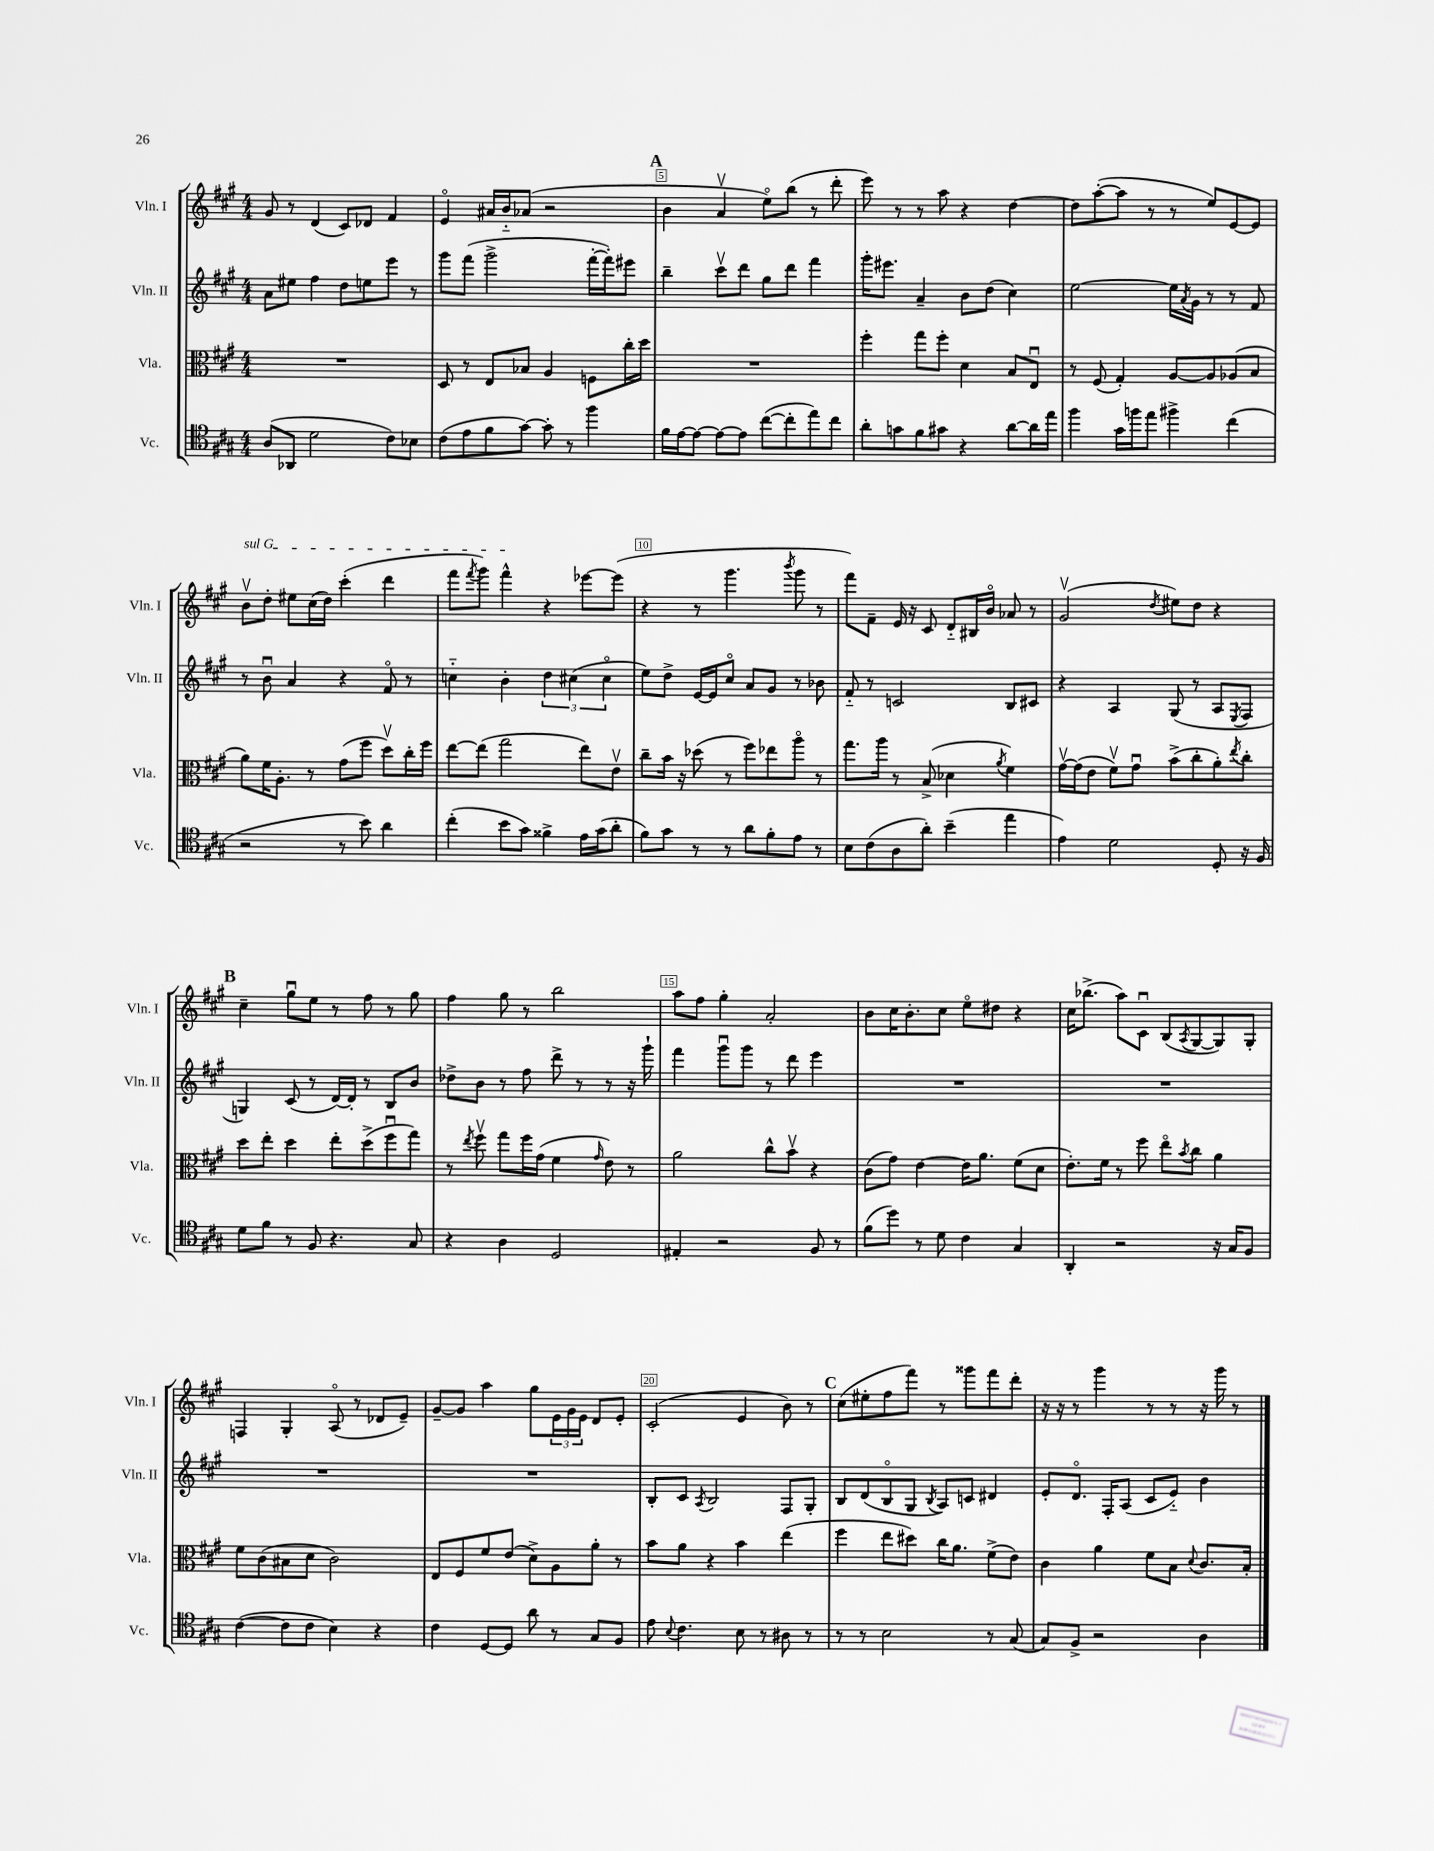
<<
\new StaffGroup <<
\new Staff = "s0" \with { instrumentName = "Vln. I" shortInstrumentName = "Vln. I" } {
    \clef treble \key a \major \numericTimeSignature \time 4/4
    gis'8 r8 d'4( cis'8) des'8 fis'4 |
    e'4\flageolet ais'16 b'16-_ aes'8( r2 |
    \mark \markup { \bold "A" } b'4 a'4\upbow e''8\flageolet) b''8( r8 d'''8-. |
    e'''8) r8 r8 a''8 r4 d''4~ |
    d''8 a''8~-.( a''8 r8 r8 e''8) e'8~ e'8 |
    \once \override TextSpanner.bound-details.left.text = \markup { \italic "sul G" } b'8\upbow\startTextSpan d''8-. eis''8 cis''16( d''16) cis'''4-.( d'''4 |
    fis'''8 \acciaccatura { fis'''8 } gis'''8) fis'''4-^\stopTextSpan r4 ees'''8~ ees'''8( |
    r4 r8 gis'''4. \acciaccatura { b'''8 } gis'''8 r8 |
    fis'''8) fis'8-- e'16 r16 cis'8 d'8-_ bis16 b'16\flageolet aes'8 r8 |
    gis'2\upbow( \acciaccatura { d''8 } eis''8) d''8 r4 |
    \mark \markup { \bold "B" } cis''4-- gis''8\downbow e''8 r8 fis''8 r8 gis''8 |
    fis''4 gis''8 r8 b''2 |
    a''8 fis''8 gis''4-. a'2-. |
    b'8 cis''16 b'8.-. cis''8 e''8\flageolet dis''8 r4 |
    cis''16 bes''8.->( a''8) cis'8\downbow b8( \acciaccatura { a8 } gis8~ gis8) gis8-. |
    f4 gis4-. a8\flageolet( r8 des'8 e'8--) |
    gis'8~-- gis'8 a''4 gis''8 \tuplet 3/2 { e'16 gis'16 e'16 } d'8 e'8-. |
    cis'2-.( e'4 b'8) r8 |
    \mark \markup { \bold "C" } cis''8( eis''8-. fis''8 fis'''8) r8 gisis'''8 fis'''8 d'''8-. |
    r16 r16 r8 gis'''4 r8 r8 r16 gis'''16 r8 \bar "|." |
}
\new Staff = "s1" \with { instrumentName = "Vln. II" shortInstrumentName = "Vln. II" } {
    \clef treble \key a \major \numericTimeSignature \time 4/4
    a'8 eis''8 fis''4 d''8 e''8 e'''8 r8 |
    gis'''8 fis'''8( gis'''2-> fis'''16~-. fis'''16-.) eis'''8 |
    \mark \markup { \bold "A" } b''4-- cis'''8\upbow d'''8 gis''8 d'''8 fis'''4 |
    gis'''16-. eis'''8. a'4-- b'8 d''8( cis''4) |
    e''2~ e''16 \acciaccatura { a'8 } gis'16 r8 r8 fis'8 |
    r8 b'8\downbow a'4 r4 fis'8\flageolet r8 |
    c''4-_ b'4-. \tuplet 3/2 { d''4 cis''4( cis''4\flageolet } |
    e''8) d''8-> e'16~ e'16 cis''8\flageolet a'8 gis'8 r8 bes'8 |
    fis'8-_ r8 c'2 b8 cis'8 |
    r4 a4 gis8( r8 a8 \acciaccatura { e8 } fis8 |
    \mark \markup { \bold "B" } g4) cis'8( r8 d'16~) d'16-. r8 b8 b'8 |
    des''8-> b'8 r8 fis''8 d'''8-> r8 r8 r16 gis'''16-! |
    fis'''4 gis'''8\downbow gis'''8 r8 d'''8 e'''4 |
    R1 |
    R1 |
    R1 |
    R1 |
    b8-. cis'8 \acciaccatura { a8 } b2 fis8 gis8-. |
    \mark \markup { \bold "C" } b8 d'8( b8\flageolet gis8 \acciaccatura { b8 } a8) c'8 dis'4 |
    e'8-. d'8.\flageolet fis16-. a8( cis'8 e'8-_) b'4 \bar "|." |
}
\new Staff = "s2" \with { instrumentName = "Vla." shortInstrumentName = "Vla." } {
    \clef alto \key a \major \numericTimeSignature \time 4/4
    R1 |
    d8 r8 e8 bes8 a4 f8 cis''16-. d''16 |
    \mark \markup { \bold "A" } R1 |
    fis''4-. gis''8 fis''8-. d'4 b8 e8\downbow |
    r8 fis8( gis4-.) a8~ a8 aes8( b8 |
    a'8) fis'16 a8.-. r8 gis'8( fis''8 d''8\upbow) cis''16-. fis''16 |
    e''8~ e''8( gis''2 e''8) e'8\upbow |
    cis''8-- b'16 r16 des''8( r8 fis''8) ees''8 a''8\flageolet r8 |
    gis''8. a''16 r8 b8->( des'4 \acciaccatura { a'8 } fis'4) |
    gis'16~\upbow gis'16( e'8 fis'8\upbow) gis'8\downbow b'8->( cis''8-. a'8-.) \acciaccatura { e''8 } cis''8-. |
    \mark \markup { \bold "B" } d''8 e''8-. d''4 e''8-. d''8->( fis''8\downbow gis''8) |
    r8 \acciaccatura { e''8 } fis''8\upbow gis''8 fis''16 gis'16( fis'4 \grace { gis'16 } e'8) r8 |
    a'2 cis''8-^ b'8\upbow r4 |
    cis'8( gis'8) e'4~ e'16 a'8. fis'8( d'8 |
    e'8.-.) fis'16 r8 fis''8 e''8\flageolet \acciaccatura { b'8 } cis''8 a'4 |
    fis'8 cis'8( bis8 d'8 cis'2) |
    e8 fis8 fis'8 e'8( d'8->) a8 a'8-. r8 |
    b'8 a'8 r4 b'4 e''4( |
    \mark \markup { \bold "C" } fis''4 e''8 dis''8) cis''16 a'8. fis'8->( e'8) |
    cis'4 a'4 fis'8 b8 \appoggiatura { d'8 } cis'8. b16-. \bar "|." |
}
\new Staff = "s3" \with { instrumentName = "Vc." shortInstrumentName = "Vc." } {
    \clef tenor \key a \major \numericTimeSignature \time 4/4
    a8( aes,8 d'2 cis'8) bes8 |
    cis'8( e'8 fis'8 gis'8~) gis'8-. r8 fis''4 |
    \mark \markup { \bold "A" } fis'16 e'16~ e'8~ e'8~ e'8 cis''8~( cis''8-. e''8) cis''8 |
    a'8-. g'8 fis'8 gis'8 r4 a'8~ a'16 e''16 |
    fis''4 gis'16 f''16 e''8 fis''4-> cis''4( |
    r2 r8 b'8) a'4 |
    cis''4-.( b'8 gis'8) fisis'4-> e'16 gis'16( a'8-. |
    fis'8) gis'8 r8 r8 a'8 fis'8-. e'8 r8 |
    b8 cis'8( a8 a'8-.) b'4--( e''4 |
    e'4) d'2 d8-. r16 fis16 |
    \mark \markup { \bold "B" } d'8 fis'8 r8 fis8 r4. gis8 |
    r4 a4 d2 |
    eis4-. r2 fis8 r8 |
    fis'8( d''8) r8 d'8 cis'4 gis4 |
    a,4-. r2 r16 gis16 fis8 |
    cis'4~( cis'8 cis'8 b4) r4 |
    cis'4 d8~ d8 a'8 r8 gis8 fis8 |
    e'8 \appoggiatura { b8 } cis'4. b8 r8 ais8 r8 |
    \mark \markup { \bold "C" } r8 r8 b2 r8 gis8( |
    gis8) fis8-> r2 a4 \bar "|." |
}
>>
>>
\layout { \context { \Score currentBarNumber = #3 \override BarNumber.break-visibility = ##(#f #t #t) barNumberVisibility = #(every-nth-bar-number-visible 5) \override BarNumber.stencil = #(make-stencil-boxer 0.1 0.3 ly:text-interface::print) } }
